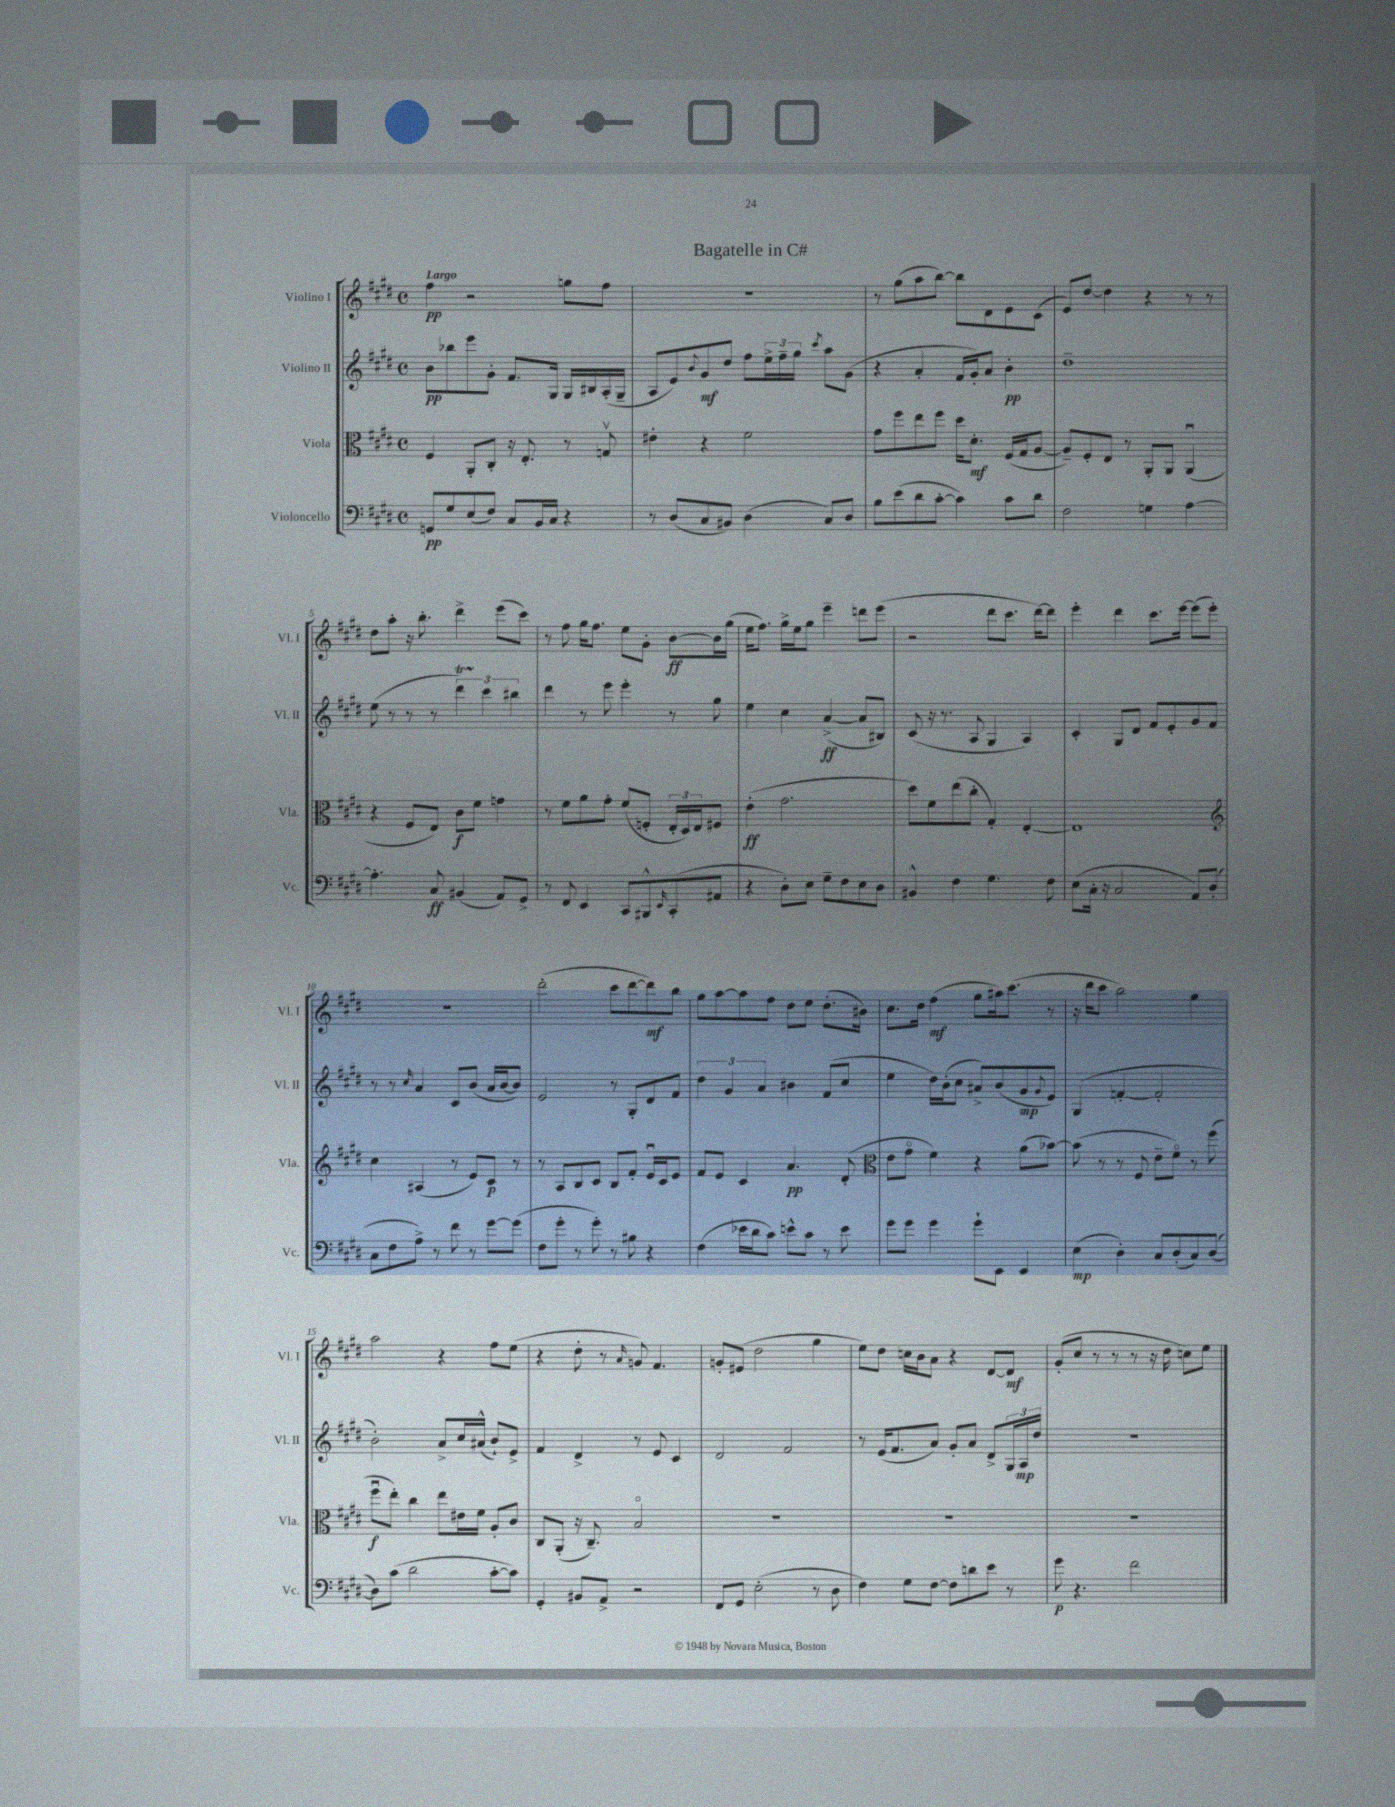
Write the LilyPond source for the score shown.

\header { title = "Bagatelle in C#" }
<<
\new StaffGroup <<
\new Staff = "s0" \with { instrumentName = "Violino I" shortInstrumentName = "Vl. I" } {
    \clef treble \key e \major \defaultTimeSignature \time 4/4 \tempo "Largo"
    fis''4\pp r2 g''8 fis''8 |
    R1 |
    r8 gis''8( a''8 b''8~) b''8 dis'8 e'8 cis'8( |
    e'8) dis''8~ dis''4 r4 r8 r8 |
    dis''8 a''8-. r16 b''8.-. dis'''4-> e'''8( cis'''8) |
    r8 fis''8 gis''16 fis''8. e''8 gis'8-. b'8~\ff b'16 gis''16( |
    e''16 fis''8.) gis''16-> e''16 gis''8 e'''4-- d'''8 e'''8( |
    r2 dis'''8 cis'''8. dis'''16~) dis'''8 |
    e'''4-. dis'''4 cis'''8. e'''16~ e'''8( e'''8-.) |
    R1 |
    dis'''2-.( cis'''8 dis'''8~ dis'''8\mf) b''8 |
    gis''8 a''8~ a''8 fis''8 dis''8 e''8 dis''8.-.( bis'16) |
    cis''8. dis''16 fis''4\mf( gis''8 ais''16) cis'''8.( r8 |
    r16 dis'''16 cis'''8 b''2) gis''4 |
    a''2 r4 fis''8 e''8( |
    r4 dis''8-. r8 \grace { a'16 } g'8) fis'4. |
    g'8-. eis'8( dis''2 gis''4 |
    e''8) dis''8 c''16 b'16 a'8 r4 dis'8~ dis'8\mf |
    gis'8-.( cis''8 r8 r8 r8 r16 dis''16 c''8) e''8 \bar "|." |
}
\new Staff = "s1" \with { instrumentName = "Violino II" shortInstrumentName = "Vl. II" } {
    \clef treble \key e \major \defaultTimeSignature \time 4/4
    b'8\pp bes''8 e'''8 gis'8-. fis'8. gis16 gis16 bis16 a16-.( gis16-- |
    a8 e'8) \appoggiatura { b'8 } gis'8\mf dis''8 fis''8 \tuplet 3/2 { e''16-> fis''16-- gis''16 } \acciaccatura { cis'''8 } a''8 gis'8( |
    r4 a'4-. fis'16 gis'16-.) a'8 b'4-.\pp |
    dis''1-- |
    e''8( r8 r8 r8 \tuplet 3/2 { dis'''4\startTrillSpan) cis'''4\stopTrillSpan bis''4 } |
    dis'''4 r8 e'''8 e'''4-. r8 gis''8 |
    e''4 cis''4 a'4~->\ff( a'8 bis8) |
    cis'8( r16 r8. a8 gis4 a4) |
    cis'4-. gis8 dis'8 fis'8 e'8-. gis'8 fis'8 |
    r8 r8 \grace { cis''16 } a'4 cis'8 b'8( a'16 b'16~ b'8) |
    e'2 r8 gis8-. dis'8 fis'8 |
    \tuplet 3/2 { dis''4 gis'4 a'4 } bis'4 fis'8( cis''8 |
    e''4 dis''16) b'16-.( cis''8 ais'8->) b'8( gis'8\mp \appoggiatura { gis'8 } e'8) |
    gis4( f'4~-. f'2-. |
    b'2-.) a'8-> cis''16 ais'16-^( b'8-!) e'8-> |
    fis'4 dis'4-> r8 e'8 cis'4 |
    dis'2 fis'2 |
    r8 e'16( fis'8. a'8) gis'8-. a'8 dis'8-> \tuplet 3/2 { gis16 a16\mp dis''16 } |
    R1 \bar "|." |
}
\new Staff = "s2" \with { instrumentName = "Viola" shortInstrumentName = "Vla." } {
    \clef alto \key e \major \defaultTimeSignature \time 4/4
    fis4 a,8-. cis8-. r16 e8.-. r8 g8\upbow |
    eis'4-. r4 fis'2 |
    gis'8 fis''8 e''8 fis''8 dis''16 dis'8.-.\mf fis16( gis16 a8~ |
    a8--) fis8-. e8 r8 a,8-. a,8 a,4\downbow( |
    r4 fis8 e8) cis'8\f fis'8 g'4 |
    r8 fis'8 a'8 gis'8-. fis'8( f8-. \tuplet 3/2 { e16-. dis16) e16 } fis8 |
    e'4-.\ff( gis'2. |
    dis''8) fis'8 e''8( cis''8-. gis4-.) e4~-. |
    e1 |
    \clef treble cis''4 ais4( r8 e'8) cis'8\p r8 |
    r8 a8 b8 cis'8 b8 fis'8-. e'16\downbow cis'16 e'8 |
    fis'8 e'8 cis'4 a'4.\pp dis'8-.( |
    \clef alto e'8 gis'8\flageolet fis'4) r4 a'8( bes'8~) |
    bes'8( r8 r8 fis8 e'8-- fis'8\flageolet) r8 fis''8( |
    fis''8\downbow\f e''8-.) cis''4 e''8 eis'16 fis'16 a8-. cis'8 |
    cis8 a,8-.( r16 cis8.--) b2\flageolet |
    R1 |
    R1 |
    R1 \bar "|." |
}
\new Staff = "s3" \with { instrumentName = "Violoncello" shortInstrumentName = "Vc." } {
    \clef bass \key e \major \defaultTimeSignature \time 4/4
    g,8\pp gis8 e8( fis8) cis8 b,16 cis16 r4 |
    r8 dis8( cis8 bis,8) dis4( cis8) dis8 |
    b8 e'8( dis'8 cis'8~-. cis'4) cis'8 dis'8 |
    fis2 g4 a4~ |
    a4.-. cis8\ff bis,4( a,8) gis,8-> |
    r8 fis,8 e,4 cis,8 bis,,8-^ \grace { e,16 } cis,8-.( ais,8 |
    r4 dis8-.) e8 gis8-- fis8 e8 dis8 |
    bis,4-^ fis4 gis4. fis8 |
    e8( cis16-. r16 cis2 a,8) dis8-.( |
    cis8 fis8 a8->) r8 fis'8 r8 gis'8~ gis'8( |
    fis8 gis'8-. r8 gis'8-.) r8 bis8 r4 |
    fis4( ees'16 dis'16 cis'8) e'8-^ cis'8 r8 e'8 |
    gis'8 gis'8 gis'4 gis'8-! e,8 e,4 |
    e4\mp( dis4-.) cis8 dis8-.( cis8) dis8~( |
    dis8) cis'8( dis'2 cis'8~-. cis'8) |
    gis,4-. bis,8 a,8-> r2 |
    fis,8 gis,8 e2-.( r8 dis8 |
    fis4) gis8 fis8~ fis8 d'8 e'8 r8 |
    gis'8\p r4. fis'2 \bar "|." |
}
>>
>>
